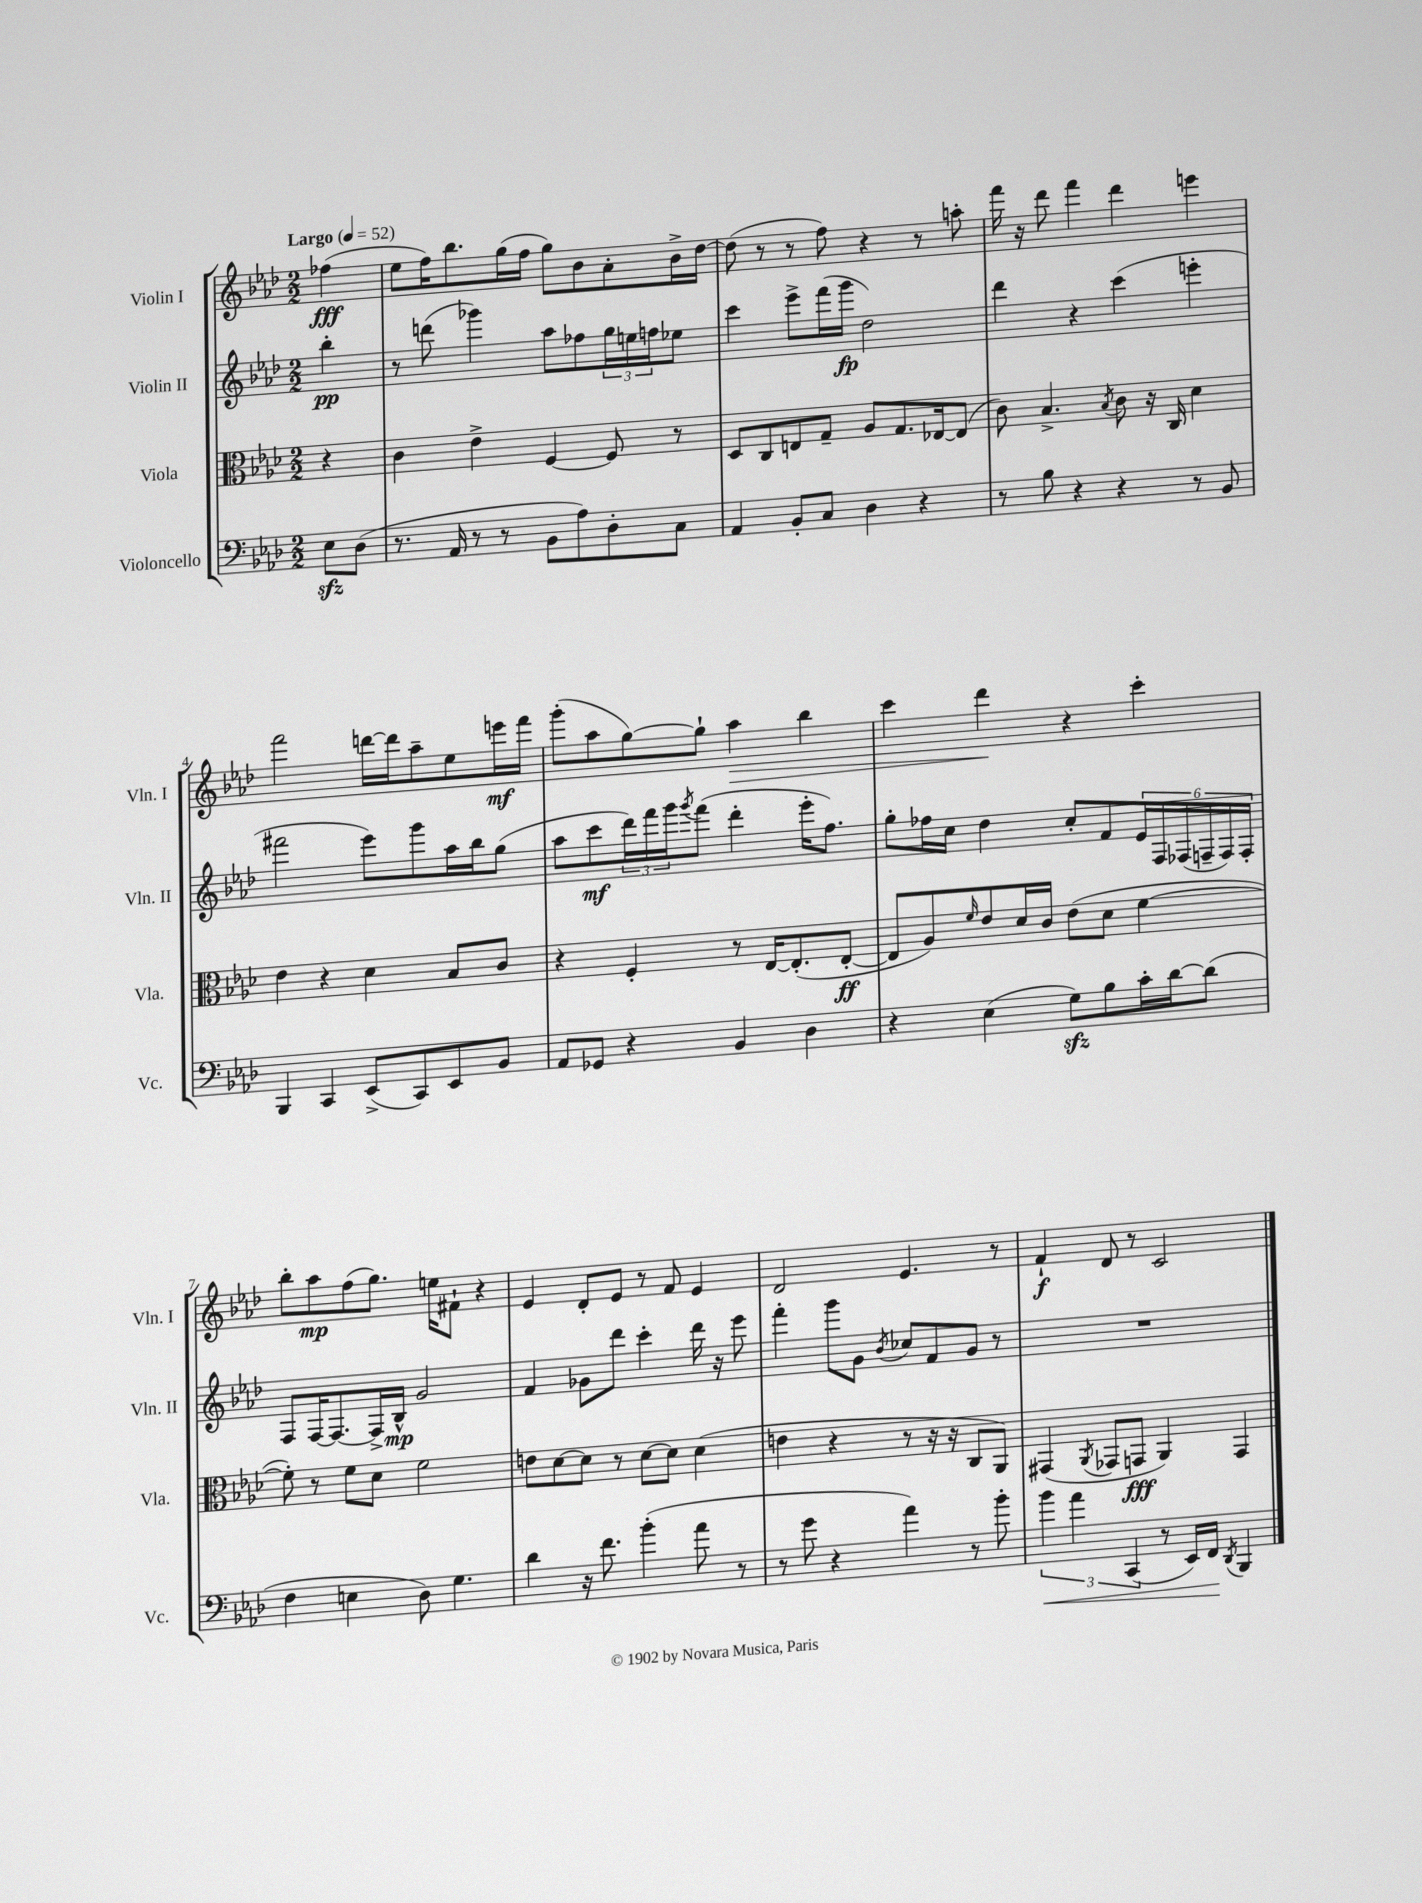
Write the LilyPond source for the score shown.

<<
\new StaffGroup <<
\new Staff = "s0" \with { instrumentName = "Violin I" shortInstrumentName = "Vln. I" } {
    \clef treble \key aes \major \numericTimeSignature \time 2/2 \partial 4 \tempo "Largo" 4 = 52
    fes''4\fff( |
    ees''8 f''16) bes''8. g''16( f''16 g''8) bes'8 aes'8-. bes'16-> des''16~ |
    des''8( r8 r8 f''8) r4 r8 a''8-. |
    f'''16 r16 des'''8 f'''4 des'''4 e'''4 |
    f'''2 d'''16~ d'''16 aes''8-- ees''8 e'''16\mf f'''16 |
    g'''8-.( aes''8 g''8~) g''8-! aes''4\> bes''4 |
    c'''4 des'''4\! r4 c'''4-. |
    bes''8-. aes''8\mp f''8( g''8.) e''16 fis'8-! r4 |
    ees'4 des'8-. ees'8 r8 f'8 ees'4 |
    des'2 ees'4. r8 |
    f'4-!\f des'8 r8 c'2 \bar "|." |
}
\new Staff = "s1" \with { instrumentName = "Violin II" shortInstrumentName = "Vln. II" } {
    \clef treble \key aes \major \numericTimeSignature \time 2/2 \partial 4
    bes''4-.\pp |
    r8 d'''8( ges'''4) aes''8 fes''8 \tuplet 3/2 { g''16 e''16 f''16 } ees''8 |
    c'''4 ees'''8-> f'''16( g'''16\fp des''2) |
    des'''4 r4 c'''4( e'''4-. |
    fis'''2 ees'''8) g'''8 aes''16 bes''16 g''8( |
    aes''8 c'''8\mf \tuplet 3/2 { des'''16) f'''16 g'''16 } \acciaccatura { g'''8 } f'''8( des'''4-. ees'''16-. f''8.) |
    g''8-. fes''16 c''16 des''4 c''8-. f'8 \tuplet 6/4 { ees'16 f16 fes16( f16-- f16) f16-. } |
    f8 f16~ f8.~ f16-> bes16-^\mp g'2 |
    f'4 ges'8 des'''8 c'''4-. des'''16 r16 ees'''8 |
    f'''4-. g'''8 g'8 \acciaccatura { bes'8 } ces''8 f'8 g'8 r8 |
    R1 \bar "|." |
}
\new Staff = "s2" \with { instrumentName = "Viola" shortInstrumentName = "Vla." } {
    \clef alto \key aes \major \numericTimeSignature \time 2/2 \partial 4
    r4 |
    c'4 ees'4-> f4~ f8 r8 |
    des8 c8 e8 g8-- aes8 g8. ees16~ ees8( |
    c'8) bes4.-> \acciaccatura { bes8 } c'8 r16 c16 des'4 |
    ees'4 r4 des'4 bes8 c'8 |
    r4 f4-. r8 ees16~ ees8.-.( ees8~-.\ff |
    ees8 aes8) \grace { f'16 } ees'8 des'16 c'16 ees'8( des'8 f'4~ |
    f'8-.) r8 f'8 des'8 f'2 |
    e'8 des'8~ des'8 r8 des'8~ des'8 des'4( |
    e'4 r4 r8 r16 r16 c8 aes,8) |
    gis,4( \acciaccatura { aes,8 } ges,8 g,8\fff aes,4) g,4 \bar "|." |
}
\new Staff = "s3" \with { instrumentName = "Violoncello" shortInstrumentName = "Vc." } {
    \clef bass \key aes \major \numericTimeSignature \time 2/2 \partial 4
    ees8\sfz des8( |
    r8. aes,16 r8 r8 bes,8 aes8) des8-. c8 |
    aes,4 bes,8-. c8 des4 r4 |
    r8 bes8 r4 r4 r8 bes,8 |
    bes,,4 c,4 ees,8->( c,8) ees,8 bes,8 |
    aes,8 ges,8 r4 bes,4 des4 |
    r4 ees4( g8\sfz) bes8 c'16-. des'16~ des'8( |
    f4 e4 des8) g4. |
    des'4 r16 f'8. bes'4-.( aes'8 r8 |
    r8 g'8 r4 aes'4) r8 bes'8-. |
    \tuplet 3/2 { bes'4\< aes'4 c,4( } r8 ees,16) f,16\! \acciaccatura { des,8 } bes,,4 \bar "|." |
}
>>
>>
